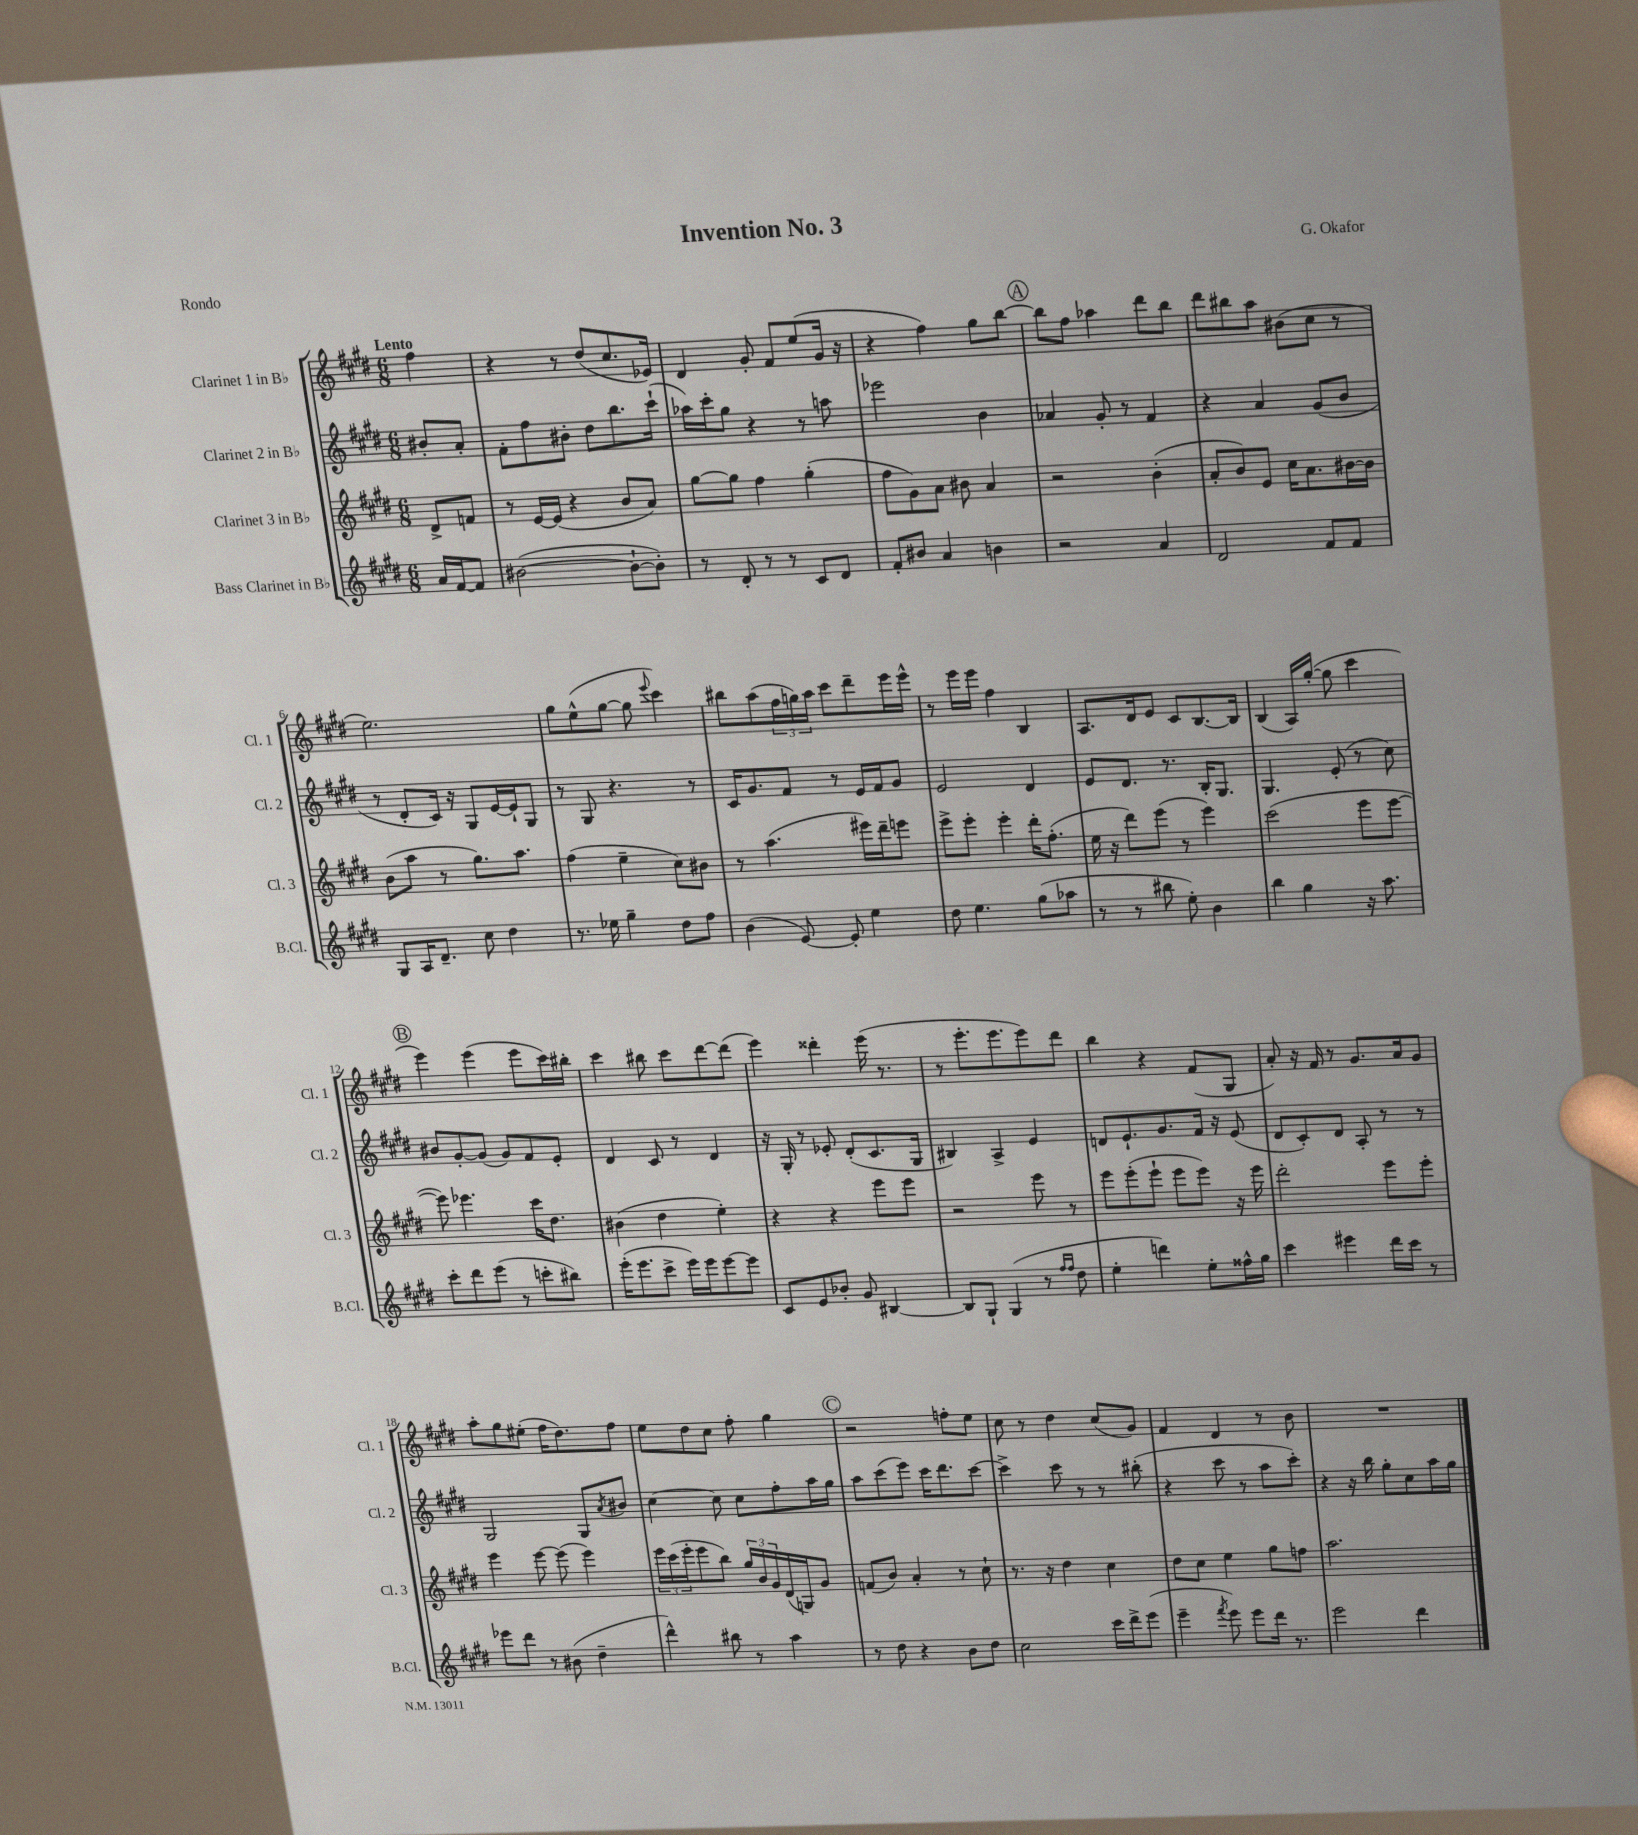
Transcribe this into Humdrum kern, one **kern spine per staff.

**kern	**kern	**kern	**kern
*part4	*part3	*part2	*part1
*staff4	*staff3	*staff2	*staff1
*I"Bass Clarinet in B♭	*I"Clarinet 3 in B♭	*I"Clarinet 2 in B♭	*I"Clarinet 1 in B♭
*I'B.Cl.	*I'Cl. 3	*I'Cl. 2	*I'Cl. 1
*clefG2	*clefG2	*clefG2	*clefG2
*k[f#c#g#d#]	*k[f#c#g#d#]	*k[f#c#g#d#]	*k[f#c#g#d#]
*M6/8	*M6/8	*M6/8	*M6/8
=	=	=	=
!	!	!	!LO:TX:a:B:t=Lento
16a/LL	8d#^/L	8b#X'/L	4ff#\
[16f#/J	.	.	.
8f#/J]	8fn/J	8a'/J	.
=1	=1	=1	=1
([2b#X\	8r	8f#'\L	4r
.	[16e/LL	8ff#\	.
.	(16e/JJ]	.	.
.	4r	8b#X'\J	8r
.	.	8dd#\L	(8dd#/L
8b#`\L_	8b/L	8.bb\	8.cc#/
8b#'\J])	8a/J)	.	.
.	.	(16ccc#`\Jk	16e-X/Jk)
=2	=2	=2	=2
8r	[8gg#\L	16aa-X\LL)	4d#/
.	.	16ccc#'\J	.
8d#'/	8gg#\J]	8gg#\J	.
8r	4ff#\	4r	8g#'/
8r	.	.	8f#/L
8c#/L	(4gg#'\	8r	(8ee/
8d#/J	.	8aan\	16g#/Jk
.	.	.	16r
=3	=3	=3	=3
8f#'/L	8ff#\L	2eee-X\	4r
8b#X/J	8g#\)	.	.
4a/	8a\J	.	4ff#\)
.	8b#X\	.	.
4bn\	4a/	4b\	8gg#\L
.	.	.	[8bb\J
!!LO:REH:place=s1:t=A
=4	=4	=4	=4
2r	2r	4a-X/	8bb\L]
.	.	.	8ff#\J
.	.	8g#'/	4aa-X\
.	.	8r	.
4a/	(4b'\	4f#/	8ddd#\L
.	.	.	8bb\J
=5	=5	=5	=5
2d#/	8a'/L	4r	8ddd#\L
.	8b/)	.	8bb#X\
.	8e/J	4a/	8aa\J
.	16cc#\KL	.	(8b#X\L
.	8.a\	.	.
8f#/L	.	(8g#/L	8cc#\J
8f#/J	[16b#X\L	8b/J	8r
.	16b#\JJ]	.	.
!!LO:LB:g=z
=6	=6	=6	=6
8G#/L	(8b\L	8r	2.ee\)
16A/K	8aa\J	8d#'/L	.
8.d#~/J	.	.	.
.	8r	16c#/Jk)	.
.	.	16r	.
8cc#\	8.gg#\L)	8G#/L	.
4dd#\	.	[16e/L	.
.	8.aa\J	16e`/J]	.
.	.	8G#/J	.
=7	=7	=7	=7
8.r	(4ff#\	8r	8gg#\L
.	.	8G#/	(8ee^^\
16ee-X\	.	.	.
4gg#~\	4ee~\	4.r	[8gg#\J
.	.	.	8gg#\]
.	.	.	8qqeee/
8dd#\L	8cc#\L)	.	4ccc#\)
8ff#\J	8b#X\J	8r	.
=8	=8	=8	=8
(4b\	8r	16c#/KL	8bb#X\L
.	.	8.g#/	.
.	(4.aa\	.	(8aa\
[8e/)	.	8f#/J	24ff#\L
.	.	.	24ggn\)
.	.	.	24aa\JJ
8e'/]	.	8r	8ccc#\L
4ee\	16eee#X\LL)	16e/LL	8ddd#~\
.	16ddd#~\J	16f#/J	.
.	8eeen\J	8g#/J	16eee\L
.	.	.	16eee^^\JJ
=9	=9	=9	=9
8dd#\	8eee^\L	2e/	8r
4.ee\	8eee'\J	.	16eee\LL
.	.	.	16eee\JJ
.	4eee'\	.	4ff#\
(8gg#\L	16ddd#'\KL	4d#/	4B/
.	(8.ff#'\J	.	.
8aa-X\J	.	.	.
=10	=10	=10	=10
8r	16ee\	8e/L	8.A/L
.	16r	.	.
8r	8ddd#\L)	8.d#/J	.
.	.	.	16d#/k
8bb#X\	(8eee\J	.	8e/J
.	.	8.r	.
8ee'\)	8r	.	8c#/L
4b\	4eee\)	16B'/KL	[8.B/
.	.	8.G#/J	.
.	.	.	16B/Jk]
=11	=11	=11	=11
4bb\	(2ccc#\	4.G#/	(4B/
4gg#\	.	.	16A/LL)
.	.	.	([16gg#'/JJ
.	.	(8e'/	8gg#\]
16r	8eee\L	8r	4ccc#\
8.aa\	.	.	.
.	[8eee\J	8cc#\)	.
!!LO:LB:g=z
!!LO:REH:place=s1:t=B
=12	=12	=12	=12
8ccc#'\L	8eee\])	8b#X/L	4eee\)
8ddd#\	4.eee-X\	[8g#'/	.
(8eee\J	.	(8g#/J]	(4eee\
8r	.	8g#/L)	.
8cccn'\L	16ccc#\KL	8f#/	8eee\L
.	8.dd#\J	.	.
8bb#X\J)	.	8e'/J	16ccc#\L)
.	.	.	16bb#X'\JJ
=13	=13	=13	=13
(16eee'\KL	(4b#X\	4d#/	4ccc#\
8.eee\	.	.	.
8ccc#^\J	4dd#\	8c#/	8bb#X\
16eee\LL)	.	8r	8ccc#\L
16eee\J	.	.	.
[8eee\	4ee'\)	4d#/	[8ddd#\
8eee\J]	.	.	(8ddd#\J]
=14	=14	=14	=14
8c#/L	4r	16r	4eee\)
.	.	16G#'/	.
8e/	.	8r	.
8b-X'/J	4r	8e-X'/	4ddd##X'\
8g#/	.	(8d#'/L	.
[4B#X/	8eee\L	8.c#/	(16eee\
.	.	.	8.r
.	8eee\J	.	.
.	.	16G#/Jk	.
=15	=15	=15	=15
8B#/L]	2r	4B#X/)	8r
8G#`/J	.	.	8.eee'\L
(4G#/	.	4A^/	.
.	.	.	8.eee\
8r	8eee\	4e/	8eee\)
16qqff#/LL	.	.	.
16qqff#/JJ	.	.	.
8dd#\	8r	.	8ddd#\J
=16	=16	=16	=16
4ee'\	8eee\L	8dn/L	4bb\
.	(8eee'\	8.e`/	.
4dddn\)	8eee`\J	.	4r
.	.	8.g#/	.
.	8eee\L	.	.
8ee'\L	8eee\J)	16f#/Jk	(8f#/L
.	.	16r	.
16ff##X^^\L	16r	(8e/	8G#/J
16gg#\JJ	16eee\	.	.
=17	=17	=17	=17
4ccc#\	2ddd#'\	8d#/L	8a'/)
.	.	8c#'/)	16r
.	.	.	16f#/
4eee#X\	.	8d#/J	8r
.	.	8A'/	8.g#/L
16ddd#\LL	8eee\L	8r	.
16ccc#\JJ	.	.	16a/k
8r	8eee'\J	8r	8g#/J
!!LO:LB:g=z
=18	=18	=18	=18
8eee-X\L	4eee\	2G#/	8aa'\L
8ddd#\J	.	.	8gg#\
8r	[8eee\	.	(8ee#X'\J
(8b#X\	(8eee\]	.	16ff#\KL
.	.	.	8.dd#\)
4dd#~\	4eee\)	8G#/L	.
.	.	8qa/	.
.	.	8b#X/J	8ff#\J
=19	=19	=19	=19
4ddd#^^\)	24eee\LL	[4cc#\	8ee\L
.	(24ccc#\	.	.
.	24eee'\J	.	.
.	8eee\	.	8dd#\
8bb#X\	8bb\J)	8cc#\]	8cc#\J
8r	24gg#/LL	8cc#\L	8ff#'\
.	24b/	.	.
.	24g#/	.	.
4aa\	(16d#/	8ff#'\	4gg#\
.	16Gn/J)	.	.
.	8g#/J	16aa\L	.
.	.	16gg#\JJ	.
!!LO:REH:place=s1:t=C
=20	=20	=20	=20
8r	(8fn/L	8aa\L	2r
8dd#\	8b/J)	(8ccc#\	.
4r	4a'/	8eee\J)	.
.	.	16ccc#\KL	.
.	.	8.ddd#\	.
8b\L	8r	.	8ffn'\L
8dd#\J	8cc#`\	[8ccc#\J	8ee\J
=21	=21	=21	=21
2cc#\	8.r	4ccc#^\]	8cc#\
.	.	.	8r
.	16r	.	.
.	4dd#\	8ccc#\	4dd#\
.	.	8r	.
16ccc#\LL	4cc#\	8r	(8cc#/L
16ddd#^\J	.	.	.
(8eee\J	.	(8bb#X'\	8g#/J)
=22	=22	=22	=22
4eee~\	8dd#\L	4r	4f#/
.	8cc#\J	.	.
8qfff#/	.	.	.
8eee\)	4ee\	8ccc#\	4d#/
8eee\L	.	8r	.
16ddd#\Jk	8gg#\L	8aa\L	8r
8.r	.	.	.
.	8ffn\J	8ccc#'\J)	8b\
=23	=23	=23	=23
2eee\	2.aa\	4r	2.r
.	.	16r	.
.	.	16bb\	.
.	.	8gg#'\L	.
4ddd#\	.	8cc#\	.
.	.	16aa\L	.
.	.	16gg#\JJ	.
==	==	==	==
*-	*-	*-	*-
